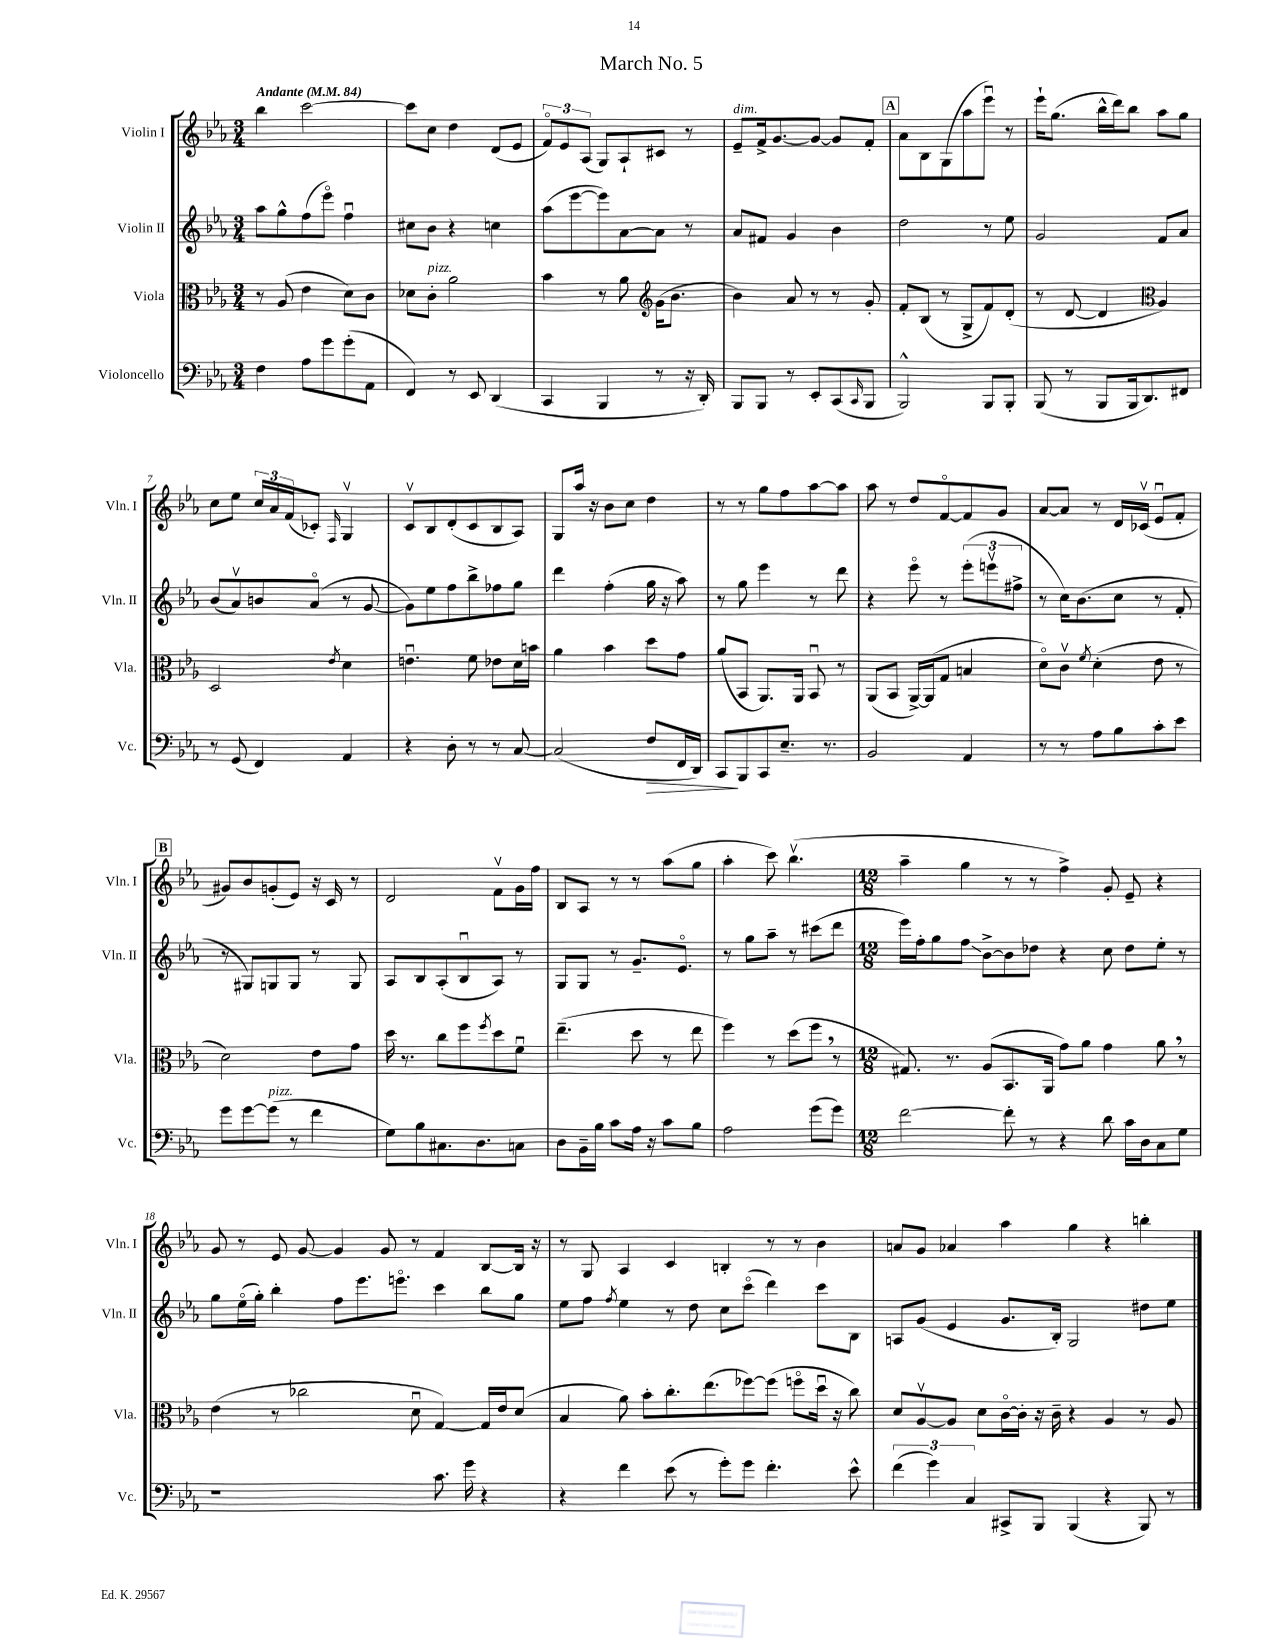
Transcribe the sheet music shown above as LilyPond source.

\header { title = "March No. 5" }
<<
\new StaffGroup <<
\new Staff = "s0" \with { instrumentName = "Violin I" shortInstrumentName = "Vln. I" } {
    \clef treble \key ees \major \numericTimeSignature \time 3/4 \tempo "Andante" 4 = 84
    bes''4 c'''2~ |
    c'''8 c''8 d''4 d'8( ees'8 |
    \tuplet 3/2 { f'8\flageolet) ees'8 aes8( } g8) aes8-! cis'8 r8 |
    ees'8--^\markup { \italic "dim." } f'16-> g'8.~ g'8~ g'8 f'8-. |
    \mark \markup { \box "A" } aes'8 bes8 g8( aes''8 ees'''8\downbow) r8 |
    ees'''16-! g''8.( bes''16-^ d'''16) bes''8 aes''8 g''8 |
    c''8 ees''8 \tuplet 3/2 { c''16 aes'16 f'16( } ces'8-.) \grace { f16 } g4\upbow |
    c'8\upbow bes8 d'8-.( c'8 bes8 aes8) |
    g8 aes''16 r16 bes'8 c''8 d''4 |
    r8 r8 g''8 f''8 aes''8~ aes''8 |
    aes''8 r8 d''8 f'8~\flageolet f'8 g'8 |
    aes'8~ aes'8 r8 d'16 ces'16\upbow( ees'8\downbow f'8-. |
    \mark \markup { \box "B" } gis'8) bes'8 g'8-.( ees'8) r16 c'16 r8 |
    d'2 f'8\upbow g'16 f''16 |
    bes8 aes8 r8 r8 aes''8( g''8 |
    aes''4-. c'''8) bes''4.\upbow( |
    \numericTimeSignature \time 12/8 aes''4-- g''4 r8 r8 f''4->) g'8-. ees'8-- r4 |
    g'8 r8 ees'8 g'8~ g'4 g'8 r8 f'4 bes8~ bes16 r16 |
    r8 g8 aes4 c'4 b4-. r8 r8 bes'4 |
    a'8 g'8 aes'4 aes''4 g''4 r4 b''4-. \bar "|." |
}
\new Staff = "s1" \with { instrumentName = "Violin II" shortInstrumentName = "Vln. II" } {
    \clef treble \key ees \major \numericTimeSignature \time 3/4
    aes''8 g''8-^ f''8( ees'''8\flageolet) f''4\downbow |
    cis''8 bes'8 r4 c''4 |
    aes''8( ees'''8~ ees'''8) aes'8~ aes'8 r8 |
    aes'8 fis'8 g'4 bes'4 |
    \mark \markup { \box "A" } d''2 r8 ees''8 |
    g'2 f'8 aes'8 |
    bes'8( aes'8\upbow) b'8 aes'8\flageolet( r8 g'8~ |
    g'8) ees''8 f''8 bes''8-> fes''8 g''8 |
    d'''4 f''4-.( g''16 r16 aes''8) |
    r8 g''8 ees'''4 r8 d'''8 |
    r4 ees'''8\flageolet r8 \tuplet 3/2 { ees'''8-.( e'''8\upbow fis''8-> } |
    r8 c''16) bes'8.( c''8 r8 f'8-. |
    \mark \markup { \box "B" } r8 gis8) g8 g8 r8 g8 |
    aes8 bes8 aes8-.( bes8\downbow aes8) r8 |
    g8 g8 r8 g'8.-- ees'8.\flageolet |
    r8 g''8 aes''8-- r8 cis'''8( d'''8 |
    \numericTimeSignature \time 12/8 ees'''16) f''16-. g''8 f''8\glissando bes'8~-> bes'8 des''8 r4 c''8 des''8 ees''8-. r8 |
    g''8 ees''16\flageolet( g''16-.) bes''4-. f''8 ees'''8. e'''8.\flageolet c'''4 bes''8 g''8 |
    ees''8 f''8 \acciaccatura { f''8 } ees''4 r8 d''8 c''8 c'''8\flageolet( d'''4) c'''8 bes8 |
    a8 g'8( ees'4 g'8. bes16-.) g2 dis''8 ees''8 \bar "|." |
}
\new Staff = "s2" \with { instrumentName = "Viola" shortInstrumentName = "Vla." } {
    \clef alto \key ees \major \numericTimeSignature \time 3/4
    r8 aes8( ees'4 d'8) c'8 |
    des'8 c'8-.^\markup { \italic "pizz." } aes'2 |
    bes'4 r8 aes'8 g'16( bes'8. |
    \clef treble bes'4) aes'8 r8 r8 g'8-. |
    \mark \markup { \box "A" } f'8-. bes8( r8 g8-> f'8) d'8-.( |
    r8 d'8~ d'4 aes4) |
    \clef alto d2 \acciaccatura { ees'8 } d'4 |
    e'4.\downbow f'8 ees'8 d'16 b'16 |
    aes'4 bes'4 d''8 g'8 |
    aes'8( bes,8 aes,8.) aes,16 bes,8\downbow r8 |
    aes,8( bes,8 aes,16~->) aes,16( g8 b4 |
    d'8\flageolet) c'8\upbow \acciaccatura { f'8 } d'4-.( ees'8 r8 |
    \mark \markup { \box "B" } d'2) ees'8 g'8 |
    d''16 r8. c''8 f''8 \acciaccatura { f''8 } d''8 f'8\downbow |
    ees''4.--( d''8 r8 ees''8 |
    f''4) r8 d''8( f''8 \breathe r8 |
    \numericTimeSignature \time 12/8 gis8.) r8. aes8( bes,8. aes,16 g'8) aes'8 g'4 aes'8 \breathe r8 |
    ees'4( r8 ces''2 d'8\downbow g4~) g16 ees'16 d'8( |
    bes4 aes'8) bes'8-. c''8.-. ees''8.( fes''8~) fes''8( f''8\flageolet d''16\downbow r16 c''8) |
    d'8 aes8~\upbow aes8 d'8 c'16~\flageolet c'16-. r16 c'16-- r4 aes4 r8 aes8 \bar "|." |
}
\new Staff = "s3" \with { instrumentName = "Violoncello" shortInstrumentName = "Vc." } {
    \clef bass \key ees \major \numericTimeSignature \time 3/4
    f4 aes8 g'8 g'8-.( aes,8 |
    f,4) r8 ees,8 d,4( |
    c,4 bes,,4 r8 r16 d,16-.) |
    bes,,8 bes,,8 r8 ees,8-. c,8( \grace { c,16 } bes,,8 |
    \mark \markup { \box "A" } bes,,2-^) bes,,8 bes,,8-. |
    bes,,8( r8 bes,,8 bes,,16 d,8.) fis,8 |
    r8 g,8( f,4) aes,4 |
    r4 d8-. r8 r8 c8~ |
    c2( f8\> f,16 d,16) |
    c,8\! bes,,8 c,8 ees8.-- r8. |
    bes,2 aes,4 |
    r8 r8 aes8 bes8 c'8-. ees'8 |
    \mark \markup { \box "B" } g'8 g'8~ g'8^\markup { \italic "pizz." }( r8 f'4 |
    g8) bes8 cis8. d8. c8 |
    d8 bes,16-- bes16 c'8 aes16 r16 c'8 bes8 |
    aes2 g'8( g'8) |
    \numericTimeSignature \time 12/8 f'2~ f'8-. r8 r4 d'8 c'16 d16 c8 g8 |
    r1 c'8. g'16 r4 |
    r4 f'4 ees'8( r8 g'8-.) g'8 f'4.-. ees'8-^ |
    \tuplet 3/2 { f'4( g'4) c4 } cis,8-> bes,,8 bes,,4( r4 bes,,8) r8 \bar "|." |
}
>>
>>
